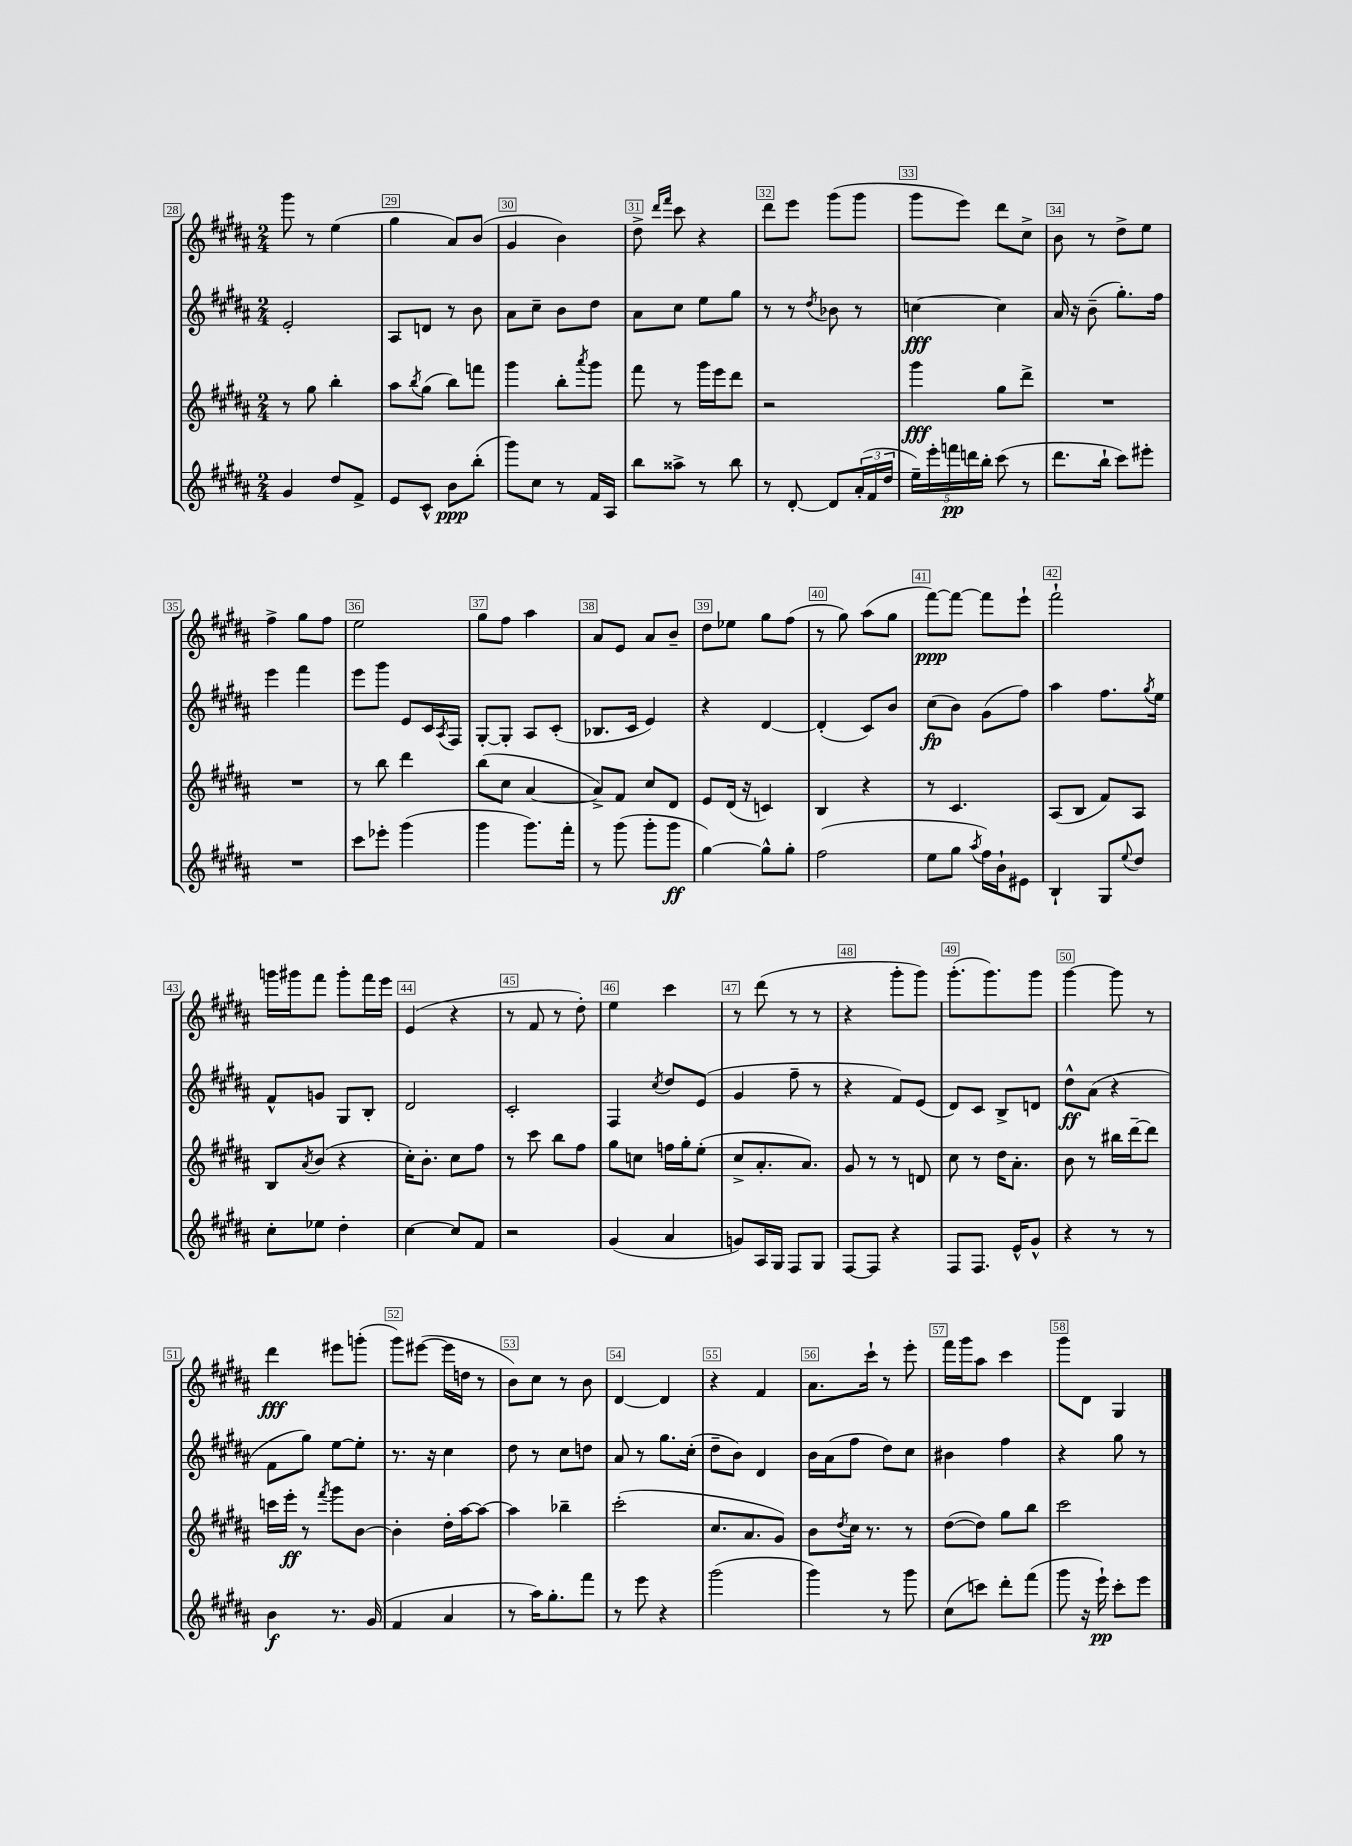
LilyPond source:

<<
\new StaffGroup <<
\new Staff = "s0" {
    \clef treble \key b \major \numericTimeSignature \time 2/4
    gis'''8 r8 e''4( |
    gis''4 ais'8) b'8( |
    gis'4 b'4) |
    dis''8-> \grace { dis'''16 fis'''16 } cis'''8 r4 |
    dis'''8 e'''8 gis'''8( gis'''8 |
    gis'''8 e'''8) dis'''8 cis''8-> |
    b'8 r8 dis''8-> e''8 |
    fis''4-> gis''8 fis''8 |
    e''2 |
    gis''8 fis''8 ais''4 |
    ais'8 e'8 ais'8 b'8-- |
    dis''8 ees''8 gis''8 fis''8( |
    r8 gis''8) ais''8( gis''8 |
    fis'''8~\ppp) fis'''8~ fis'''8 e'''8-! |
    fis'''2-! |
    g'''16 gis'''16 fis'''8 gis'''8-. fis'''16 e'''16 |
    e'4( r4 |
    r8 fis'8 r8 dis''8-.) |
    e''4 cis'''4 |
    r8 dis'''8( r8 r8 |
    r4 gis'''8-. gis'''8) |
    gis'''8.-.( gis'''8.) gis'''8 |
    gis'''4~ gis'''8 r8 |
    dis'''4\fff eis'''8 g'''8-.( |
    gis'''8) eis'''8~( eis'''16 d''16 r8 |
    b'8) cis''8 r8 b'8 |
    dis'4~ dis'4 |
    r4 fis'4 |
    ais'8. cis'''16-! r8 e'''8-. |
    fis'''16 gis'''16 ais''8 cis'''4 |
    gis'''8 dis'8 gis4 \bar "|." |
}
\new Staff = "s1" {
    \clef treble \key b \major \numericTimeSignature \time 2/4
    e'2-. |
    ais8 d'8 r8 b'8 |
    ais'8 cis''8-- b'8 dis''8 |
    ais'8 cis''8 e''8 gis''8 |
    r8 r8 \acciaccatura { dis''8 } bes'8 r8 |
    c''4~\fff c''4 |
    ais'16 r16 b'8--( gis''8.-.) fis''16 |
    e'''4 fis'''4 |
    e'''8 gis'''8 e'8 cis'16 \acciaccatura { ais8 } fis16 |
    gis8~-. gis8-. ais8 cis'8-.( |
    bes8. cis'16 e'4) |
    r4 dis'4~ |
    dis'4-.( cis'8) b'8 |
    cis''8\fp( b'8) gis'8( fis''8) |
    ais''4 fis''8. \acciaccatura { gis''8 } e''16 |
    fis'8-^ g'8 gis8 b8-. |
    dis'2 |
    cis'2-. |
    fis4 \acciaccatura { cis''8 } dis''8 e'8( |
    gis'4 fis''8-- r8 |
    r4 fis'8) e'8( |
    dis'8) cis'8 b8-> d'8 |
    dis''8-^\ff ais'8( r4 |
    fis'8 gis''8) e''8~ e''8-. |
    r8. r16 cis''4 |
    dis''8 r8 cis''8 d''8 |
    ais'8 r8 gis''8. cis''16-.( |
    dis''8-- b'8) dis'4 |
    b'16 ais'16( fis''8 dis''8) cis''8 |
    bis'4 fis''4 |
    r4 gis''8 r8 \bar "|." |
}
\new Staff = "s2" {
    \clef treble \key b \major \numericTimeSignature \time 2/4
    r8 gis''8 b''4-. |
    ais''8 \acciaccatura { b''8 } gis''8( b''8) f'''8 |
    gis'''4 b''8-. \acciaccatura { ais'''8 } gis'''8 |
    fis'''8 r8 gis'''16 e'''16 dis'''8 |
    r2 |
    gis'''4\fff gis''8 dis'''8-> |
    R2 |
    R2 |
    r8 b''8 dis'''4 |
    b''8( cis''8 ais'4~ |
    ais'8->) fis'8 cis''8 dis'8 |
    e'8 dis'16( r16 c'4) |
    b4 r4 |
    r8 cis'4. |
    ais8( b8 fis'8) ais8 |
    b8 \acciaccatura { ais'8 } b'8( r4 |
    cis''16-.) b'8.-. cis''8 fis''8 |
    r8 cis'''8 b''8 fis''8 |
    gis''8 c''8 f''16 gis''16-. e''8-.( |
    cis''8-> ais'8.-. ais'8.) |
    gis'8 r8 r8 d'8 |
    cis''8 r8 dis''16 ais'8.-. |
    b'8 r8 bis''16 dis'''16~-- dis'''8 |
    c'''16 e'''16-.\ff r8 \acciaccatura { fis'''8 } gis'''8 b'8~ |
    b'4-. dis''16-. ais''16~ ais''8~ |
    ais''4 bes''4-- |
    cis'''2-.( |
    cis''8. ais'8. gis'8) |
    b'8 \acciaccatura { dis''8 } cis''16 r8. r8 |
    dis''8~( dis''8) gis''8 b''8 |
    cis'''2 \bar "|." |
}
\new Staff = "s3" {
    \clef treble \key b \major \numericTimeSignature \time 2/4
    gis'4 dis''8 fis'8-> |
    e'8 cis'8-^ b'8\ppp b''8-.( |
    gis'''8) cis''8 r8 fis'16 ais16 |
    b''8 aisis''8-> r8 b''8 |
    r8 dis'8~-. dis'8 \tuplet 3/2 { ais'16-.( fis'16 dis''16 } |
    \tuplet 5/4 { e''16--) e'''16-. f'''16\pp d'''16 b''16-. } cis'''8( r8 |
    dis'''8. b''16-! cis'''8) eis'''8-. |
    R2 |
    cis'''8 ees'''8-. gis'''4( |
    gis'''4 gis'''8.) fis'''16-. |
    r8 gis'''8( gis'''8-. gis'''8\ff |
    gis''4~) gis''8-^ gis''8-. |
    fis''2( |
    e''8 gis''8 \acciaccatura { ais''8 } fis''16) b'16-! eis'8 |
    b4-! gis8 \appoggiatura { e''8 } dis''8 |
    cis''8-. ees''8 dis''4-. |
    cis''4~ cis''8 fis'8 |
    r2 |
    gis'4( ais'4 |
    g'8) ais16 gis16 fis8 gis8 |
    fis8~ fis8 r4 |
    fis8 fis8. e'16-^ gis'8-^ |
    r4 r8 r8 |
    b'4\f r8. gis'16( |
    fis'4 ais'4 |
    r8 ais''16) gis''8.-. fis'''8 |
    r8 e'''8 r4 |
    gis'''2( |
    gis'''4) r8 gis'''8 |
    cis''8( c'''8) dis'''8-. fis'''8( |
    gis'''8 r16 e'''16-!\pp) cis'''8-. e'''8 \bar "|." |
}
>>
>>
\layout { \context { \Score currentBarNumber = #28 \override BarNumber.break-visibility = ##(#f #t #t) barNumberVisibility = #all-bar-numbers-visible \override BarNumber.stencil = #(make-stencil-boxer 0.1 0.3 ly:text-interface::print) } }
